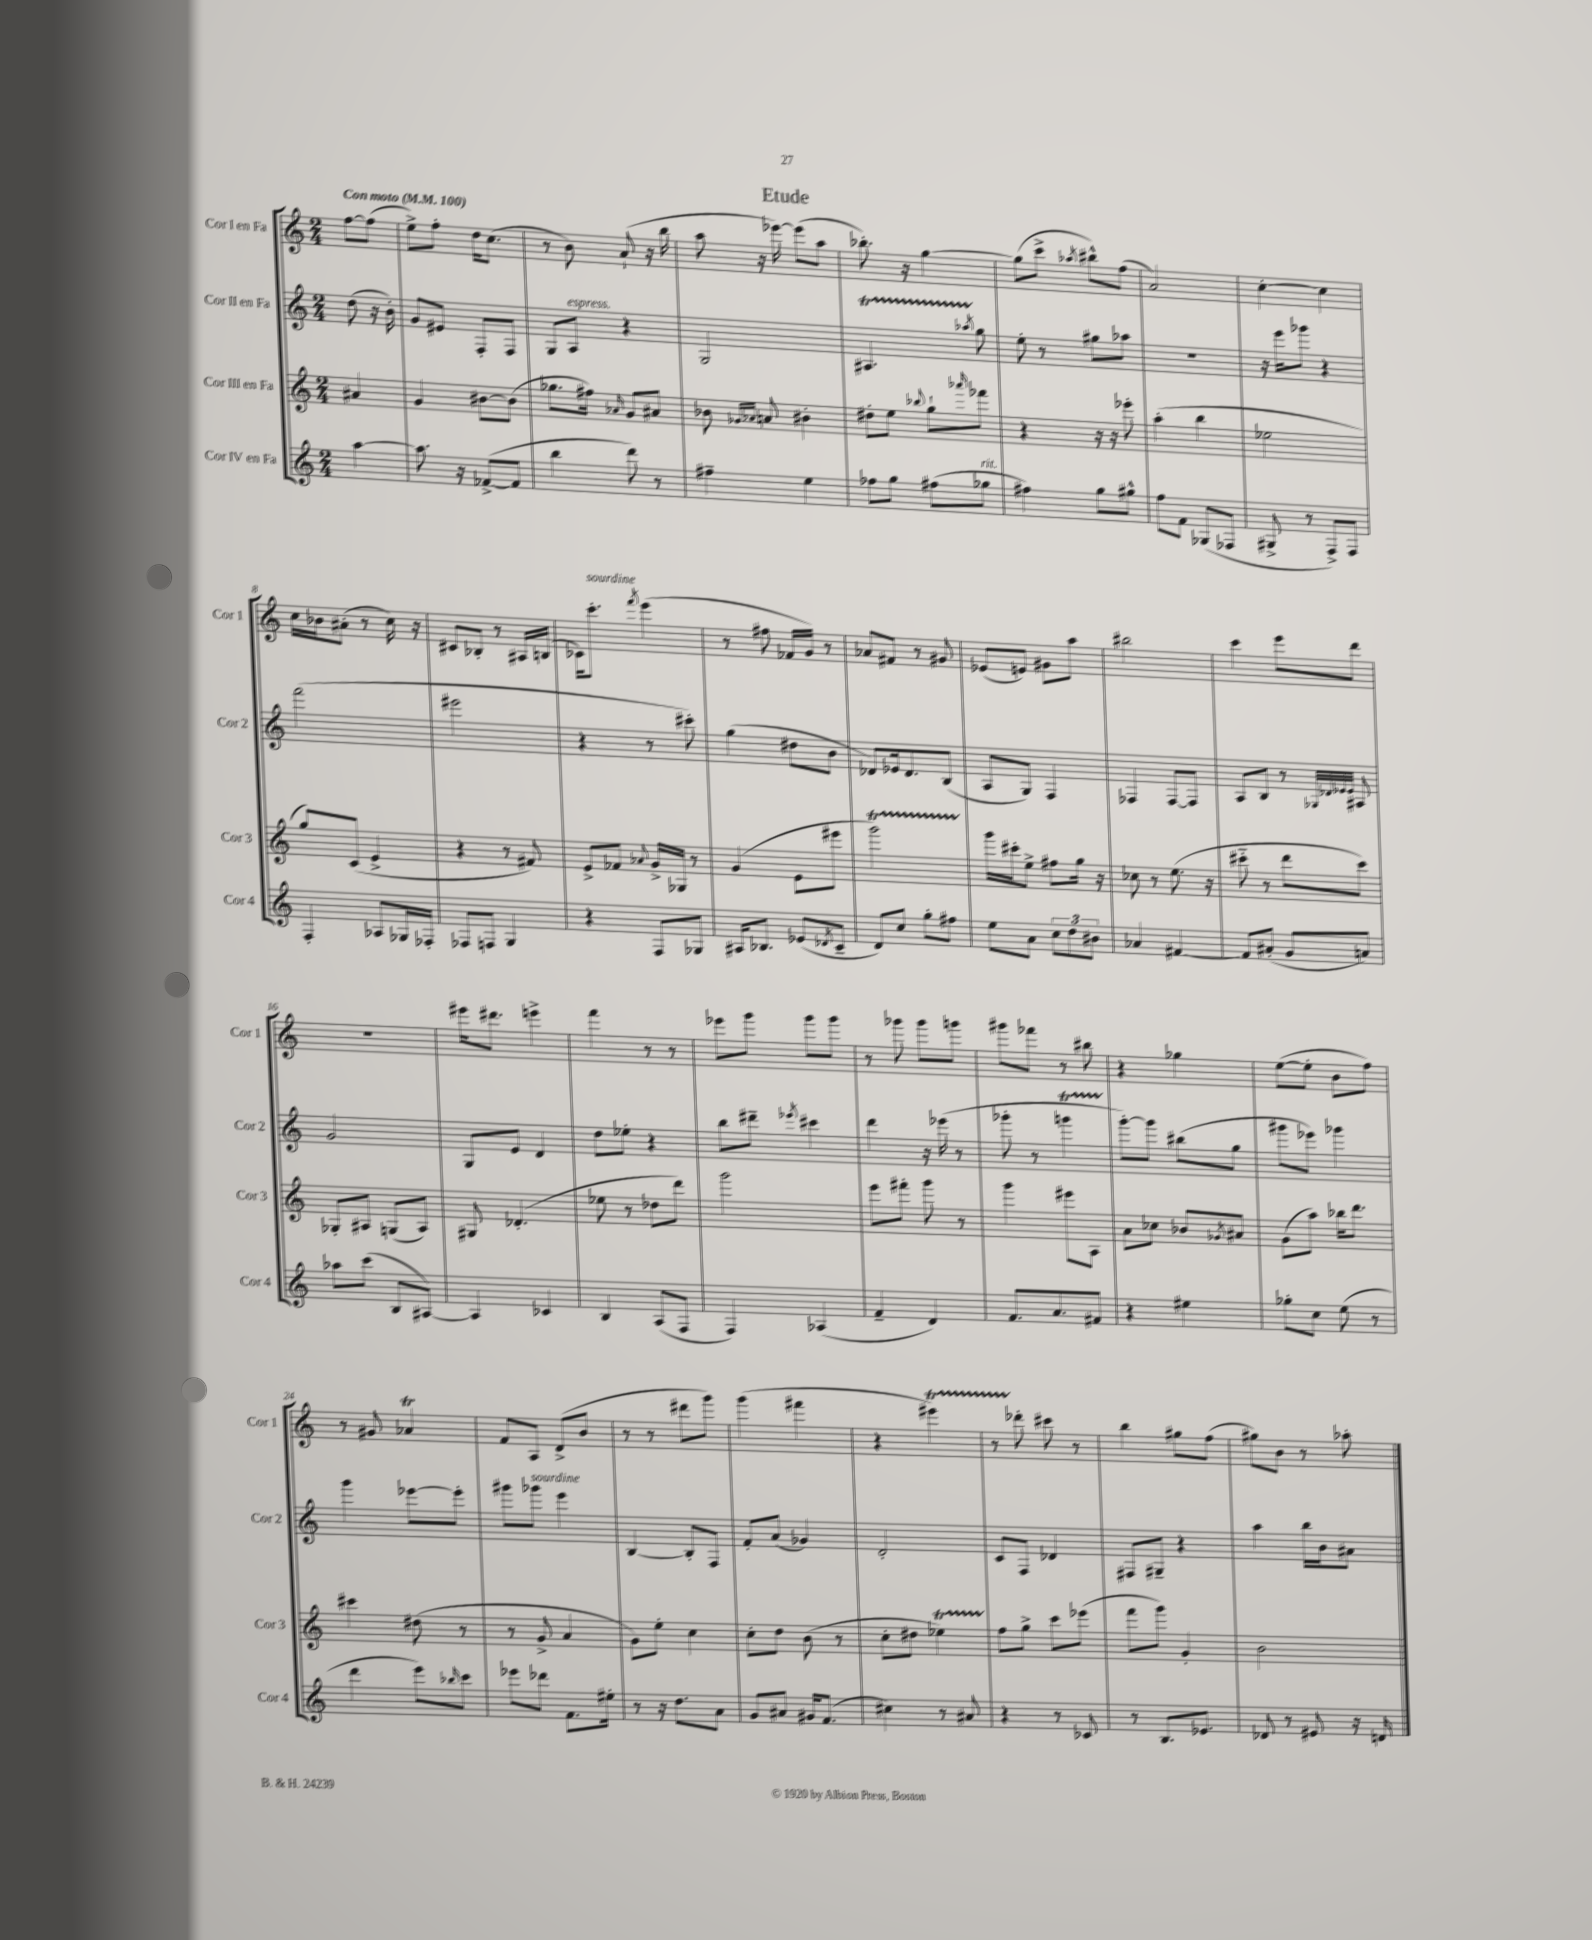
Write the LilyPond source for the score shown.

\header { title = "Etude" }
<<
\new StaffGroup <<
\new Staff = "s0" \with { instrumentName = "Cor I en Fa" shortInstrumentName = "Cor 1" } {
    \clef treble \key c \major \numericTimeSignature \time 2/4 \partial 4 \tempo "Con moto" 4 = 100
    f''8~ f''8( |
    e''8->) f''8-. d''16 c''8.( |
    r8 b'8) a'8-!( r16 b''16 |
    a''8 r16 ees'''16~) ees'''8( a''8 |
    bes''8.-.) r16 g''4~ |
    g''8( c'''8-> \acciaccatura { aes''8 } bis''8-^) f''8( |
    a'2) |
    c''4~-. c''4 |
    c''16 bes'16 ais'8-.( r8 c''16) r16 |
    cis'8 bes8-. r8 ais16 b16( |
    ces'16) c'''8.-.^\markup { \italic "sourdine" } \acciaccatura { f'''8 } e'''4( |
    r8 fis''8 fes'16 g'16) r8 |
    aes'8 fis'8 r8 gis'8 |
    ees'8( e'8) gis'8 a''8 |
    bis''2 |
    c'''4 e'''8 d'''8 |
    R2 |
    eis'''16 dis'''8. e'''4-> |
    f'''4 r8 r8 |
    ees'''8 g'''8 g'''8 g'''8 |
    r8 ges'''8 ges'''8 g'''8 |
    gis'''8 fes'''8 r8 bis''8 |
    r4 ges''4 |
    e''8~( e''8-. b'8 f''8) |
    r8 gis'8 aes'4\trill |
    f'8 a8 d'8->( b'8 |
    r8 r8 dis'''8 g'''8) |
    g'''4( fis'''4 |
    r4 eis'''4\startTrillSpan) |
    r8 des'''8-.\stopTrillSpan cis'''8 r8 |
    b''4 gis''8 f''8( |
    gis''8) b'8 r8 aes''8-. \bar "|." |
}
\new Staff = "s1" \with { instrumentName = "Cor II en Fa" shortInstrumentName = "Cor 2" } {
    \clef treble \key c \major \numericTimeSignature \time 2/4 \partial 4
    d''8( r16 b'16-.) |
    g'8 eis'8 f8-. f8 |
    g8 a8^\markup { \italic "espress." } r4 |
    g2 |
    ais4.\startTrillSpan \acciaccatura { aes''8 } g''8\stopTrillSpan |
    e''8-. r8 gis''8 aes''8 |
    r2 |
    r16 e'''16 ges'''8 r4 |
    f'''2( |
    eis'''2 |
    r4 r8 cis'''8-.) |
    g''4( dis''8 b'8 |
    des'8) ees'16 des'8. b8( |
    a8 g8) f4 |
    fes4 fes8~ fes8 |
    a8 b8 r8 \grace { ges32 des'32 ees'32 ees'32 } ais8 |
    g'2 |
    g8 e'8 d'4 |
    d''8 ees''8-. r4 |
    b''8 dis'''8-- \acciaccatura { ees'''8 } cis'''4 |
    d'''4 r16 ees'''16( r8 |
    ges'''8-. r8 g'''4\startTrillSpan |
    g'''8~-.\stopTrillSpan) g'''8 bis''8( g''8 |
    gis'''8 ees'''8) ges'''4 |
    g'''4 ees'''8~ ees'''8-. |
    gis'''8 ges'''8^\markup { \italic "sourdine" } e'''4 |
    b4~ b8-. f8 |
    f'8-. a'8( ges'4) |
    d'2-. |
    c'8 f8 des'4 |
    fis8 gis8-- r4 |
    a''4 b''16 b'16 ais'8 \bar "|." |
}
\new Staff = "s2" \with { instrumentName = "Cor III en Fa" shortInstrumentName = "Cor 3" } {
    \clef treble \key c \major \numericTimeSignature \time 2/4 \partial 4
    ais'4 |
    g'4 bis'8~ bis'8( |
    ges''8. fis''16) \grace { aes'16 } g'8 ais'8 |
    bes'8 \grace { ges'16 aes'16 } a'8 bis'4-. |
    dis''8-. e''8 \appoggiatura { bes''8 } g''8-! \grace { aes'''16 } fes'''8 |
    r4 r16 r16 ees'''8-. |
    a''4-.( b''4 |
    ees''2 |
    g''8) c'8( e'4-> |
    r4 r8 fis'8) |
    e'8-> fes'8 \appoggiatura { aes'8 } g'16-> ges16 r8 |
    g'4( e'8 eis'''8 |
    g'''2\startTrillSpan) |
    g'''16\stopTrillSpan cis'''16-. e''8-> fis''8 g''16 r16 |
    ces''8 r8 e''8.( r16 |
    cis'''8-_ r8 d'''8 cis'''8) |
    ges8-. ais8 g8( ais8) |
    gis8 des'4.-.( |
    ees''8 r8 des''8 d'''8) |
    g'''2 |
    e'''8 fis'''8-. g'''8 r8 |
    g'''4 eis'''8 a8 |
    a'8 ces''8 bes'8 \acciaccatura { ges'8 } ais'8 |
    g'8( a''8) bes''16 d'''8. |
    cis'''4 dis''8( r8 |
    r8 g'8-> a'4 |
    g'8) e''8-. c''4 |
    c''8-. d''8 b'8( r8 |
    c''8-. dis''8 ees''4\startTrillSpan) |
    f''8\stopTrillSpan g''8-> c'''8 ees'''8( |
    f'''8 g'''8) g'4-. |
    b'2 \bar "|." |
}
\new Staff = "s3" \with { instrumentName = "Cor IV en Fa" shortInstrumentName = "Cor 4" } {
    \clef treble \key c \major \numericTimeSignature \time 2/4 \partial 4
    a''4~ |
    a''8. r16 fes'8~->( fes'8 |
    b''4 d'''8) r8 |
    fis''4-- e''4 |
    fes''8 g''8 fis''8( ges''8^\markup { \italic "rit." } |
    fis''4) g''8 gis''8-^ |
    f''8 f'8 ges8( fes8 |
    gis8-> r8 f8->) f8 |
    f4-. aes8 ges16 fes16-. |
    fes8 f8 g4 |
    r4 f8 ges8 |
    ais16 bes8. ees'8( \acciaccatura { des'8 } c'8-- |
    d'8) c''8 g''8-. fis''8 |
    e''8 a'8 \tuplet 3/2 { c''8 d''8 bis'8 } |
    aes'4 fis'4~ |
    fis'8 ais'8-.( g'8 a'8) |
    aes''8 c'''8( b8 ais8~) |
    ais4 ces'4 |
    b4 a8( f8 |
    f4) aes4( |
    f'4-- d'4) |
    f'8. a'8. fis'8 |
    r4 eis''4 |
    ges''8-. c''8 e''8( r8 |
    d'''4 e'''8) \grace { bes''16 } c'''8 |
    ees'''8 des'''8 f'8. eis''16-. |
    r8 r16 d''8. a'8 |
    g'8 ais'8 gis'16 f'8.( |
    cis''4) r8 ais'8 |
    r4 r8 ces'8 |
    r8 b8. ees'8. |
    des'8 r8 eis'8 r16 d'16 \bar "|." |
}
>>
>>
